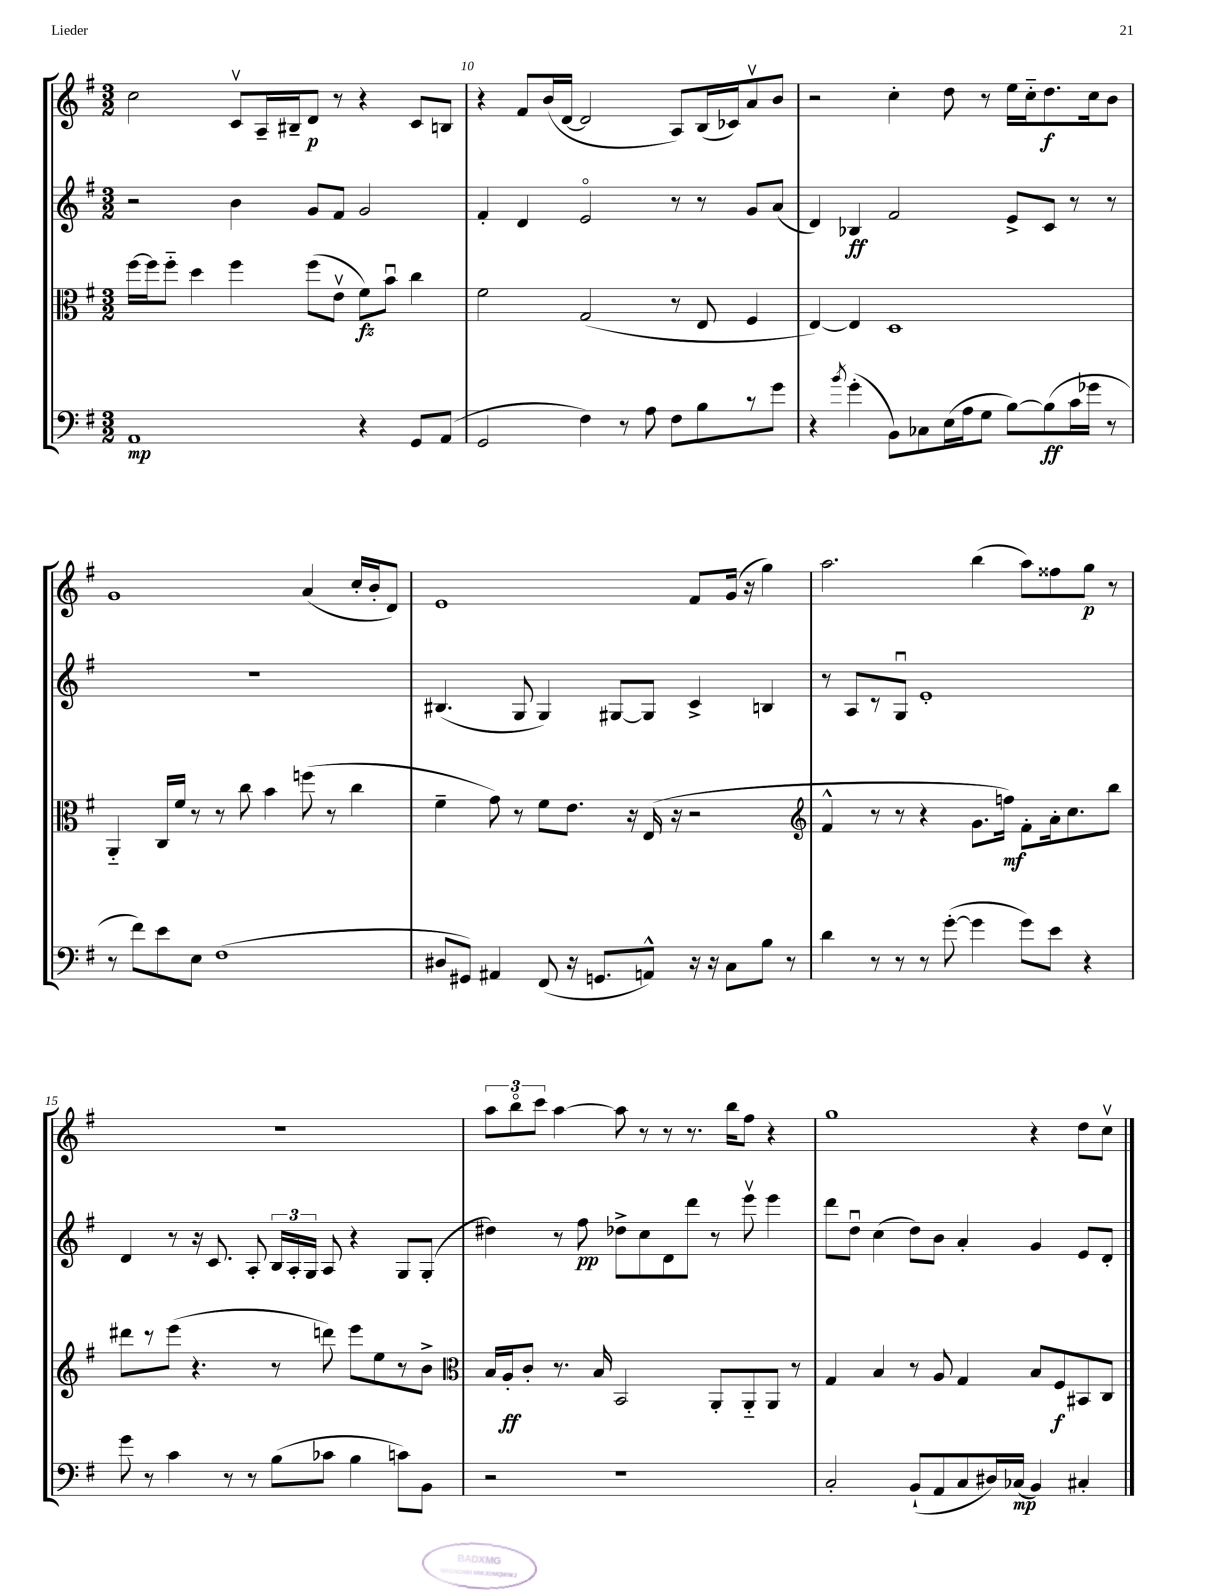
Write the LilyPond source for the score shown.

<<
\new StaffGroup <<
\new Staff = "s0" {
    \clef treble \key g \major \numericTimeSignature \time 3/2
    \autoBeamOff c''2 c'8[\upbow a16-- bis16-- d'8]\p r8 r4 c'8[ b8] |
    r4 fis'8[ b'16( d'16]~ d'2 a8[) b16( ces'16) a'8\upbow b'8] |
    r2 c''4-. d''8 r8 e''16[ c''16-_ d''8.\f c''16 b'8] |
    g'1 a'4( c''16[-. b'16-. d'8]) |
    e'1 fis'8[ g'16]( r16 g''4) |
    a''2. b''4( a''8[) fisis''8 g''8]\p r8 |
    R1. |
    \tuplet 3/2 { a''8[ b''8\flageolet c'''8] } a''4~ a''8 r8 r8 r8. b''16[ fis''8] r4 |
    g''1 r4 d''8[ c''8]\upbow \bar "|." |
}
\new Staff = "s1" {
    \clef treble \key g \major \numericTimeSignature \time 3/2
    \autoBeamOff r2 b'4 g'8[ fis'8] g'2 |
    fis'4-. d'4 e'2\flageolet r8 r8 g'8[ a'8]( |
    d'4) bes4\ff fis'2 e'8[-> c'8] r8 r8 |
    R1. |
    bis4.( g8 g4) gis8[~ gis8] c'4-> b4 |
    r8 a8[ r8 g8]\downbow e'1-. |
    d'4 r8 r16 c'8. a8-. \tuplet 3/2 { b16[ a16-. g16] } a8 r4 g8[ g8]-.( |
    dis''4) r8 fis''8\pp des''8[-> c''8 d'8 d'''8] r8 e'''8\upbow e'''4 |
    d'''8[ d''8]\downbow c''4( d''8[) b'8] a'4-. g'4 e'8[ d'8]-. \bar "|." |
}
\new Staff = "s2" {
    \clef alto \key g \major \numericTimeSignature \time 3/2
    \autoBeamOff fis''16[~ fis''16 fis''8]-_ d''4 fis''4 fis''8[( e'8]\upbow fis'8[\fz) b'8]\downbow c''4 |
    fis'2 g2( r8 e8 fis4 |
    e4~) e4 d1 |
    a,4-_ c16[ fis'16] r8 r8 c''8 b'4 f''8( r8 c''4 |
    fis'4-- g'8) r8 fis'8[ e'8.] r16 e16( r16 r2 |
    \clef treble fis'4-^ r8 r8 r4 g'8.[ f''16]\mf) fis'8[-. a'16-. c''8. b''8] |
    dis'''8[ r8 e'''8]( r4. r8 d'''8) e'''8[ e''8 r8 b'8]-> |
    \clef alto b16[ a16-.\ff c'8]-. r8. b16 b,2 a,8[-. a,8-_ a,8] r8 |
    g4 b4 r8 a8 g4 b8[ fis8\f bis,8 c8] \bar "|." |
}
\new Staff = "s3" {
    \clef bass \key g \major \numericTimeSignature \time 3/2
    \autoBeamOff a,1\mp r4 g,8[ a,8]( |
    g,2 fis4) r8 a8 fis8[ b8 r8 g'8] |
    r4 \acciaccatura { b'8 } g'4-.( b,8[) ces8 e16( a16 g8] b8[~) b8\ff( c'16 ges'16] r8 |
    r8 fis'8[) e'8 e8] fis1( |
    dis8[ gis,8]) ais,4 fis,8( r16 g,8.[ a,8]-^) r16 r16 c8[ b8] r8 |
    d'4 r8 r8 r8 g'8~-.( g'4 g'8[) e'8] r4 |
    g'8 r8 c'4 r8 r8 b8[( ces'8] b4 c'8[) b,8] |
    r2 r1 |
    c2-. b,8[-!( a,8 c8 dis16) ces16]\mp( b,4) cis4-. \bar "|." |
}
>>
>>
\layout { \context { \Score currentBarNumber = #9 \override BarNumber.break-visibility = ##(#f #t #t) barNumberVisibility = #(every-nth-bar-number-visible 5) } }
